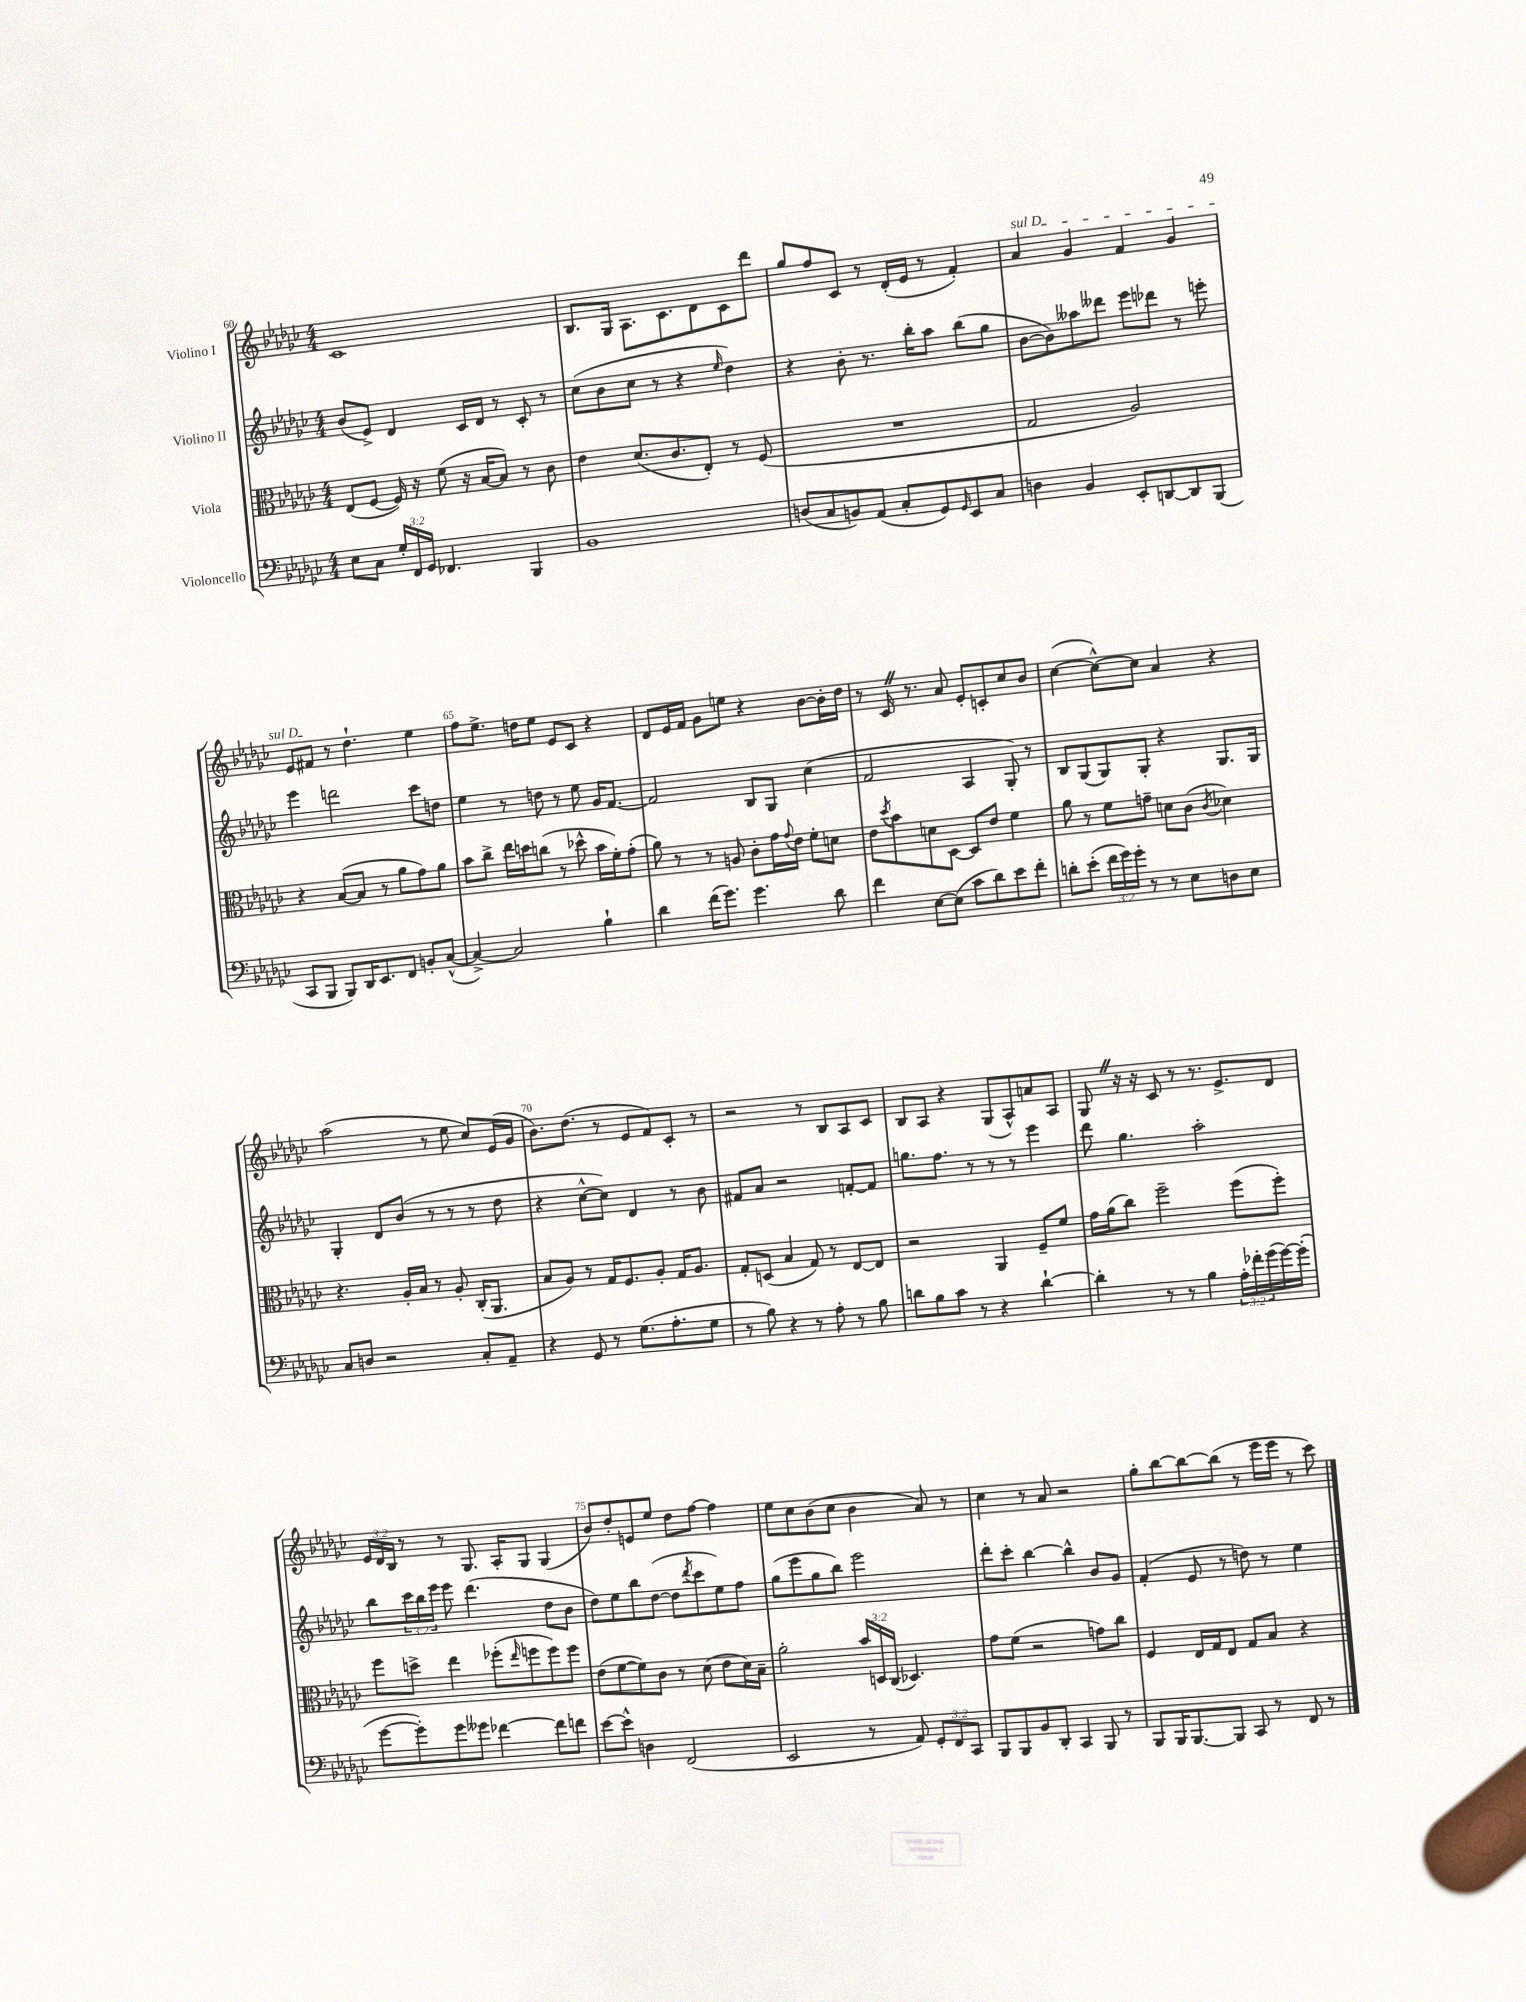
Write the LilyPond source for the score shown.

<<
\new StaffGroup <<
\new Staff = "s0" \with { instrumentName = "Violino I" } {
    \clef treble \key ges \major \numericTimeSignature \time 4/4 \override Staff.TupletNumber.text = #tuplet-number::calc-fraction-text
    ces'1 |
    bes8. ges16 aes8. ces'8. des'8 ces'8 des'''8 |
    ges''8 f''8 ces'8 r8 des'16-.( ees'16 r8 f'4-.) |
    \once \override TextSpanner.bound-details.left.text = \markup { \italic "sul D" } aes'4\startTextSpan ges'4 f'4 ges'4 |
    ees'8 fis'8\stopTextSpan r8 des''4.-! ees''4 |
    f''8 ees''8.-> d''16 ees''8 ees'8 ces'8 r4 |
    des'8 ees'16 f'16 ges'8 e''8 r4 bes'8~ bes'16-. des''16 |
    r8 ces'16 \once \override BreathingSign.text = \markup { \musicglyph "scripts.caesura.straight" } \breathe r8. aes'8 ees'8-. c'8-. ces''8 bes'8 |
    ces''4~( ces''8~-^) ces''8 aes'4 r4 |
    aes''2( r8 ees''8 ces''8) ees'16( ges'16 |
    bes'8.) des''8.( r8 ees'8 f'8) ces'8-. r8 |
    r2 r8 bes8 aes8 ces'8 |
    bes8 aes8 r4 ges8( aes8-^) a'8 aes8 |
    ges8 \once \override BreathingSign.text = \markup { \musicglyph "scripts.caesura.straight" } \breathe r16 r16 ces'8 r8 r8. ees'8.-> des'8 |
    \tuplet 3/2 { ees'16 des'16 bes16 } r8 r8 ges8. aes16-. ges8 ges4( |
    bes'8) des''8-. e'8 ees''8 des''8 f''8~ f''4 |
    ees''8 ces''8 bes'8( ces''8 bes'4 aes'8) r8 |
    ces''4 r8 aes'8 r2 |
    ges''8-. bes''8~ bes''8~ bes''8( r8 ees'''16 ees'''16 r8 ces'''8) \bar "|." |
}
\new Staff = "s1" \with { instrumentName = "Violino II" } {
    \clef treble \key ges \major \numericTimeSignature \time 4/4 \override Staff.TupletNumber.text = #tuplet-number::calc-fraction-text
    bes'8( ees'8->) des'4 ces'16 des'16 r8 ces'8-. r8 |
    ces''8( bes'8 ces''8 r8 r4 \grace { ees''16 } des''4) |
    r4 bes'8-. r8. bes''16-. aes''8 bes''8( ges''8 |
    bes'8~ bes'8) aeses''8 deses'''8 ees'''8 des'''8 r8 e'''8-. |
    ees'''4 d'''2 ces'''8 d''8 |
    ees''4 r8 d''8 r8 ees''8 ges'16 f'8.~ |
    f'2 bes8 ges8 ces''4( |
    f'2 aes4 ges8-.) r8 |
    bes8 ges8( ges8) ges8-. r4 ges8. ges16 |
    ges4-. des'8 bes'8( r8 r8 r8 des''8 |
    r4 ces''8~-^ ces''8) des'4 r8 bes'8 |
    fis'8 aes'8 r2 f'8~-. f'8 |
    g''8. f''8. r8 r8 r8 ees'''4 |
    des'''8 ges''4. aes''2-. |
    bes''8 \tuplet 3/2 { ces'''16 bes''16 ees'''16 } ees'''8 des'''4.( des''8 bes'8 |
    des''8) ees''8 bes''8 des''8~( des''8 \acciaccatura { des'''8 } ces'''8 ees''8) f''8 |
    ges''8( ees'''8 ges''8 bes''8) ees'''2 |
    des'''8-. ces'''8-. bes''4~ bes''4-^ bes'8 ges'8 |
    f'4-.( ees'8 r8 d''8) r8 ees''4 \bar "|." |
}
\new Staff = "s2" \with { instrumentName = "Viola" } {
    \clef alto \key ges \major \numericTimeSignature \time 4/4 \override Staff.TupletNumber.text = #tuplet-number::calc-fraction-text
    ees8( f8~ f16) r16 f'8( r16 bes16~ bes8) r8 ces'8 |
    ees'4 des'8.( ces'8. ees8-.) r8 f8( |
    R1 |
    ges2 aes2) |
    r4 bes8~( bes8 r8 aes'8 ges'8) aes'8 |
    bes'8 ces''8-> ees''16 d''16 c''8( r8 des''8-^ bes'16 f'16-.) ges'8-.( |
    aes'8) r8 r8 a8 ces'8-. ges'16 \appoggiatura { ges'8 } ees'16 f'8-. d'8 |
    ees'8 \acciaccatura { des''8 } bes'8 d'8 des8~ des8 ees'8 f'4 |
    aes'8 r8 f'8 g'8-- d'8 ces'8( \acciaccatura { ces'8 } des'4) |
    r4. aes16-. bes16 r8 aes8-. ces16-.( aes,8. |
    bes8 aes8) r8 ges16 f8. aes8-. ges16 aes8. |
    ges8-. d8( bes4 ges8) r8 ees8~ ees8 |
    r2 aes,4 f8-- f'8 |
    ges'16 aes'16( ces''8) f''2-- f''8( f''8-.) |
    f''8 d''8-> ees''4 fes''8-.( \grace { ees''16 } f''8 f''8) f''8 |
    ees'8( f'8~ f'8) ces'8 r8 des'8( ees'8 des'16) bes16-- |
    aes'2-. \tuplet 3/2 { bes'16 d16 ces16( } des4.) |
    ges'8 f'8( r2 g'8) ces''8 |
    f4 ees16 ges16 ees8 ges8 bes8 r4 \bar "|." |
}
\new Staff = "s3" \with { instrumentName = "Violoncello" } {
    \clef bass \key ges \major \numericTimeSignature \time 4/4 \override Staff.TupletNumber.text = #tuplet-number::calc-fraction-text
    ees8 ces8 \tuplet 3/2 { ges16-. f,16 ges,16 } fes,4. bes,,4 |
    bes,1 |
    d8( ces8 b,8) aes,8( ces8-. ges,8) \grace { ges,16 } ees,8 ces8 |
    d4 bes,4 ees,8-. d,8~ d,8 bes,,8( |
    ces,8 bes,,8 bes,,8) des,16 ees,8. f,8 b,8-. ces8~-^( |
    ces4~->) ces2 bes4-! |
    des'4 f'16( ges'8.) ges'4. des'8 |
    f'4 ees8~ ees8( ces'8 des'8) ees'8 f'8-. |
    d'8-. ees'8-.( \tuplet 3/2 { f'16 ges'16) ges'16-. } r8 r8 ees8 d8 ees8 |
    ces8 d8 r2 ces8-. aes,8-- |
    r4 ges,8 r8 ges8.( aes8.-. ges8 |
    r8 bes8) r4 r8 aes8-. r8 bes8 |
    d'8 bes8 ces'8 r8 r4 d'4~-! |
    d'4-. r8 r8 bes4 \tuplet 3/2 { aes16-. fes'16-. ges'16( } ges'16~) ges'16-.( |
    ges'8~ ges'8-.) ges'8 geses'8 fes'4~ fes'8 f'8 |
    ees'8~ ees'8-^ d4 f,2( |
    ees,2 r8 aes,8) \tuplet 3/2 { ges,8-. f,8 ces,8 } |
    bes,,8 bes,,8 bes,8 des,8-. ces,4 bes,,8 r8 |
    bes,,8 bes,,16 bes,,8.~ bes,,8 ces,8 r8 f,8 r8 \bar "|." |
}
>>
>>
\layout { \context { \Score currentBarNumber = #60 \override BarNumber.break-visibility = ##(#f #t #t) barNumberVisibility = #(every-nth-bar-number-visible 5) } }
